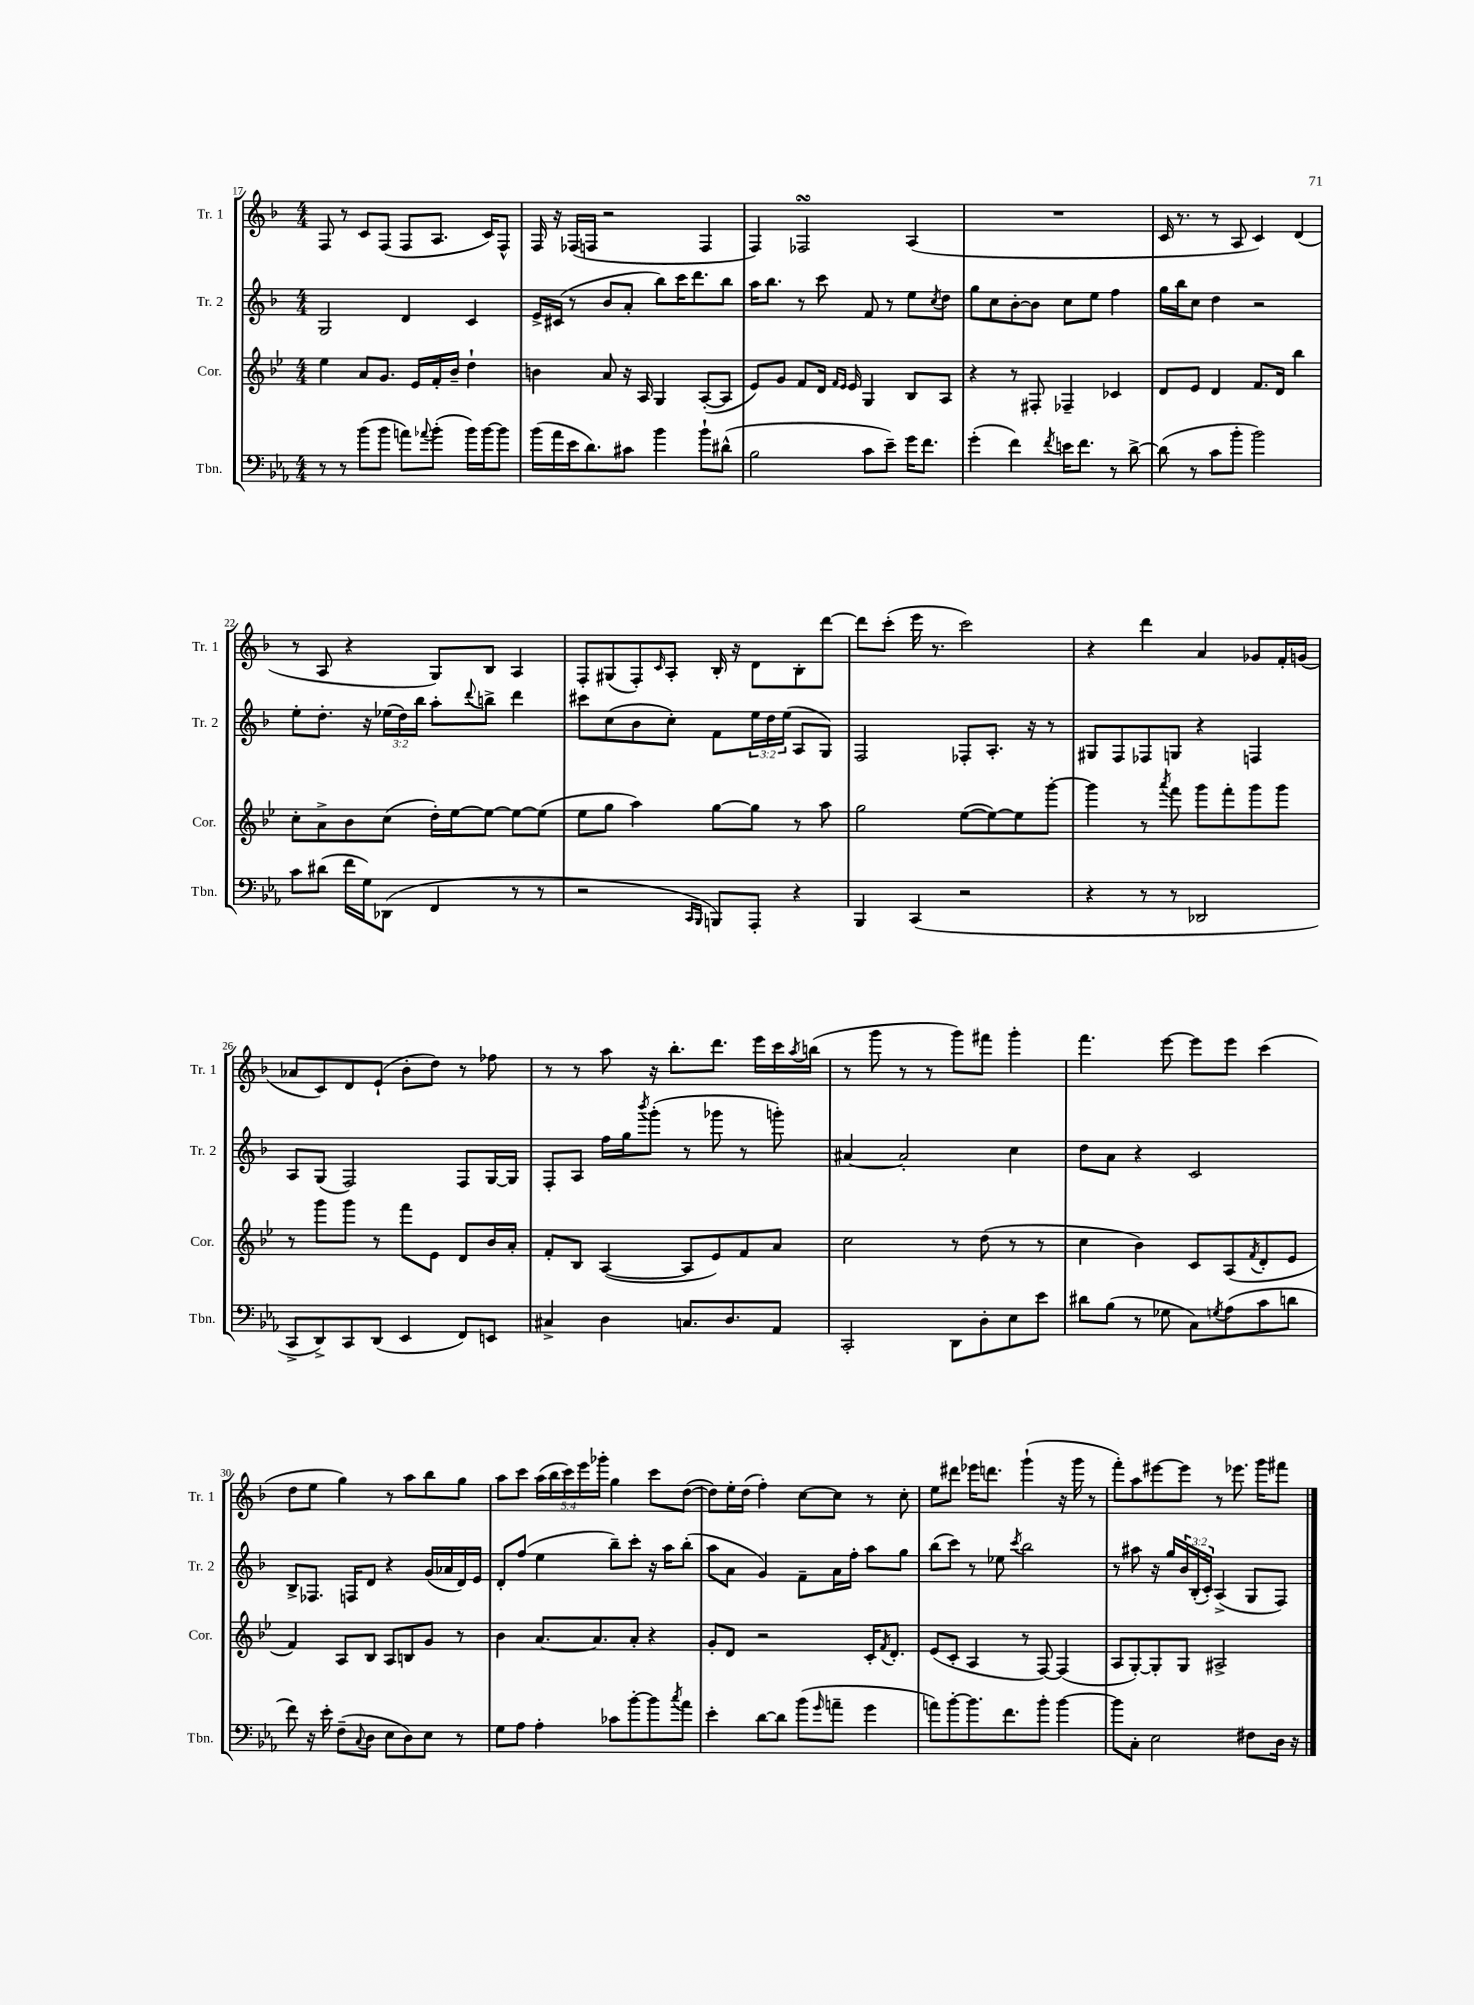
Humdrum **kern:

**kern	**kern	**kern	**kern
*part4	*part3	*part2	*part1
*staff4	*staff3	*staff2	*staff1
*I"Tbn.	*I"Cor.	*I"Tr. 2	*I"Tr. 1
*I'Tbn.	*I'Cor.	*I'Tr. 2	*I'Tr. 1
*clefF4	*clefG2	*clefG2	*clefG2
*k[b-e-a-]	*k[b-e-]	*k[b-]	*k[b-]
*M4/4	*M4/4	*M4/4	*M4/4
=17	=17	=17	=17
8r	4ee-\	2G/	8F/
8r	.	.	8r
(8b-\L	8a/L	.	8c/L
8b-\J	8.g/J	.	(8F/J
8an\L)	.	4d/	8F/L
.	16e-/LL	.	.
8qqa-X/	.	.	.
(8b-'\J	16f'/	.	8.A/J
.	16b-~/JJ	.	.
16b-\LL)	4dd`\	4c/	.
[16b-\J	.	.	16c/KL)
8b-\J]	.	.	8F^^/J
=18	=18	=18	=18
(16b-\LL	4bn\	16e^/LL	16F/
16a-\	.	(16c#X/JJ	16r
16e-\J	.	8r	(16F-X/LL
8.d\)	.	.	16Fn/JJ
.	8a/	8b-/L	2r
8c#X\J	16r	8a'/J	.
.	16A/	.	.
4b-\	4G/	8bb-\L)	.
.	.	16ccc\K	.
.	.	8.ddd\	.
8b-`\L	([8A'/L	.	4F/
(8d#X^^\J	8A/J]	8bb-\J	.
=19	=19	=19	=19
2B-\	8e-/L)	16aa\KL	4F/)
.	.	8.bb-\J	.
.	8g/J	.	.
.	8f/L	8r	2F-XsSSs/
.	16d/Jk	8ccc\	.
.	16qqf/LL	.	.
.	16qqe-/JJ	.	.
.	16e-/	.	.
8c\L	4G/	8f/	.
8e-~\J)	.	8r	.
16g\KL	8B-/L	8ee\L	(4A/
8.f\J	.	.	.
.	.	8qcc/	.
.	8A/J	8dd\J	.
=20	=20	=20	=20
(4g'\	4r	8gg\L	1r
.	.	8cc\	.
4f\)	8r	[8b-'\	.
.	8F#X'/	8b-\J]	.
8qf/	.	.	.
16en\KL	4F-X~/	8cc\L	.
8.f\J	.	.	.
.	.	8ee\J	.
8r	4c-X/	4ff\	.
[8d^\	.	.	.
=21	=21	=21	=21
(8d\]	8d/L	16gg\LL	16c/
.	.	16bb-\J	8.r
8r	8e-/J	8cc\J	.
8c\L	4d/	4dd\	8r
8b-'\J	.	.	8A/
2b-\)	8.f/L	2r	4c/)
.	16d/Jk	.	.
.	4bb-\	.	(4d/
!!LO:LB:g=z
=22	=22	=22	=22
8c\L	8cc'\L	8ee'\L	8r
(8d#X\J	8a^\	8.dd'\J	8A/
16f\LL	8b-\	.	4r
16G\J)	.	16r	.
(8DD-X\J	(8cc\J	(24ee-X\LL	.
.	.	24dd\)	.
.	.	24bb-\JJ	.
4FF/	16dd'\LL)	8aa'\L	8G/L)
.	[16ee-\J	.	.
.	.	8qqddd/	.
.	8ee-\J_	8bbn^\J	8B-/J
8r	8ee-\L_	4ddd\	4A/
8r	(8ee-\J]	.	.
=23	=23	=23	=23
2r	8ee-\L	8ccc#X\L	8F'/L
.	8gg\J	(8cc\	(8G#X/
.	4aa\)	8b-\	8F'/)
.	.	.	16qqc/
.	.	8cc'\J)	8A'/J
16qqCC/LL	.	.	.
16qqBBB-/JJ	.	.	.
8BBBn/L)	[8gg\L	8f\L	16B-'/
.	.	.	16r
8AAA-'/J	8gg\J]	24ee\L	8d\L
.	.	24dd\	.
.	.	(24ee\JJ	.
4r	8r	8A/L	8B-'\
.	8aa\	8G/J)	[8ddd\J
=24	=24	=24	=24
4BBB-/	2gg\	2F/	8ddd\L]
.	.	.	(8ccc'\J
(4CC/	.	.	16eee\
.	.	.	8.r
2r	([8ee-\L	8F-X'/L	2ccc\)
.	8ee-\_)	8.A'/J	.
.	8ee-\]	.	.
.	.	16r	.
.	[8ggg'\J	8r	.
=25	=25	=25	=25
4r	4ggg\]	8G#X/L	4r
.	.	8F/	.
8r	8r	8F-X/	4ddd\
.	8qaaa/	.	.
8r	8fff\	8Gn/J	.
2DD-X/	8ggg\L	4r	4a/
.	8fff'\	.	.
.	8ggg\	4Fn/	8g-X/L
.	8ggg\J	.	16f'/L
.	.	.	(16gn/JJ
!!LO:LB:g=z
=26	=26	=26	=26
8CC^/L	8r	8A/L	8a-X/L
8DD^/)	8ggg\L	(8G/J	8c/)
8CC/	8ggg\J	2F/)	8d/
(8DD/J	8r	.	(8e`/J
4EE-/	8fff\L	.	8b-'\L
.	8e-\J	.	8dd\J)
8FF/L)	8d/L	8F/L	8r
8EEn/J	16b-/L	[16G/L	8ff-X\
.	16a'/JJ	16G/JJ]	.
=27	=27	=27	=27
4C#X^/	8f'/L	8F'/L	8r
.	8B-/J	8A/J	8r
4D\	([4A/	16ff\LL	8aa\
.	.	16gg\J	.
.	.	8qbbb-/	.
.	.	(8ggg'\J	16r
.	.	.	8.bb-'\L
8.Cn/L	8A/L]	8r	.
.	8e-/)	8ggg-X\	8.ddd\J
8.D/	.	.	.
.	8f/	8r	.
.	.	.	16eee\LL
8AA-/J	8a/J	8gggn'\)	16ccc\
.	.	.	8qaa/
.	.	.	(16bbn\JJ
=28	=28	=28	=28
2CC'/	2cc\	[4a#X/	8r
.	.	.	8ggg\
.	.	2a#'/]	8r
.	.	.	8r
8DD\L	8r	.	8ggg\L)
8D'\	(8dd\	.	8fff#X\J
8E-\	8r	4cc\	4ggg'\
8e-\J	8r	.	.
=29	=29	=29	=29
8d#X\L	4cc\	8dd\L	4.fff\
(8B-\J	.	8a\J	.
8r	4b-\)	4r	.
8G-X\	.	.	[8eee\
8C\L)	8c/L	2c/	8eee\L]
8qGn/	.	.	.
(8A-\	(8A/	.	8eee\J
.	8qf/	.	.
8c\	8d'/	.	(4ccc\
8dn\J	8e-/J	.	.
!!LO:LB:g=z
=30	=30	=30	=30
8f\)	4f/)	8B-^/L	8dd\L
16r	.	8.F-X/J	8ee\J
16e-'\	.	.	.
(8F~\L	8A/L	.	4gg\)
.	.	16Fn/KL	.
8qqC/	.	.	.
8D\J	8B-/J	8d/J	.
8E-\L	8A/L	4r	8r
8D\)	8Bn/	.	8aa\L
8E-\J	8g/J	(16g/LL	8bb-\
.	.	16a-X/	.
8r	8r	16d/)	8gg\J
.	.	16e/JJ	.
=31	=31	=31	=31
8G\L	4b-\	8d'/L	8aa\L
8A-\J	.	(8ff/J	8ccc\J
4A-'\	[8.a/L	4ee\	(20aa\LL
.	.	.	20bb-\
.	.	.	20ccc\)
.	.	.	20eee\
.	8.a/]	.	.
.	.	.	20ggg-X'\JJ
8c-X\L	.	8bb-~\L)	4gg\
[8b-'\	8a'/J	8ccc'\J	.
8b-\]	4r	16r	8ccc\L
.	.	16aa\KL	.
8qcc/	.	.	.
8a-\J	.	(8bb-'\J	([8dd\J
=32	=32	=32	=32
4e-'\	8g'/L	8aa\L	8dd\L])
.	8d/J	8a\J	16ee'\L
.	.	.	(16dd\JJ
[8d\L	2r	4g/)	4ff'\)
8d\J]	.	.	.
(8b-\L	.	8f~\L	[8cc\L
16qqg/	.	.	.
8an~\J	.	16a\L	8cc\J]
.	.	16ff'\JJ	.
4g\	16c'/KL	8aa\L	8r
.	8qf/	.	.
.	8.d'/J	.	.
.	.	8gg\J	8cc'\
=33	=33	=33	=33
8an\L)	(8e-/L	(8bb-\L	8ee\L
[8b-'\	8c'/J	8ccc\J)	8ddd#X\J
8.b-\]	4A/	8r	16eee-X\KL
.	.	.	8.dddn\J
.	.	8ee-X\	.
8.f\	.	.	.
.	.	8qccc/	.
.	8r	2bb-\	(4ggg`\
8b-'\J	[8F/)	.	.
[4b-\	(4F/]	.	16r
.	.	.	16ggg\
.	.	.	8r
=34	=34	=34	=34
8b-\L]	8A/L	8r	8fff'\L)
8C'\J	[8G'/)	8aa#X\	8aa\
2E-\	8G'/]	16r	[8eee#X\
.	.	16gg/LL	.
.	8G/J	24b-/	8eee#\J]
.	.	(24B-'/	.
.	.	24c'/JJ)	.
.	2A#X^/	(4A^/	8r
.	.	.	8.eee-X\
8F#X\L	.	8G/L	.
.	.	.	16ggg\KL
16D\Jk	.	8F/J)	8fff#X\J
16r	.	.	.
==	==	==	==
*-	*-	*-	*-
